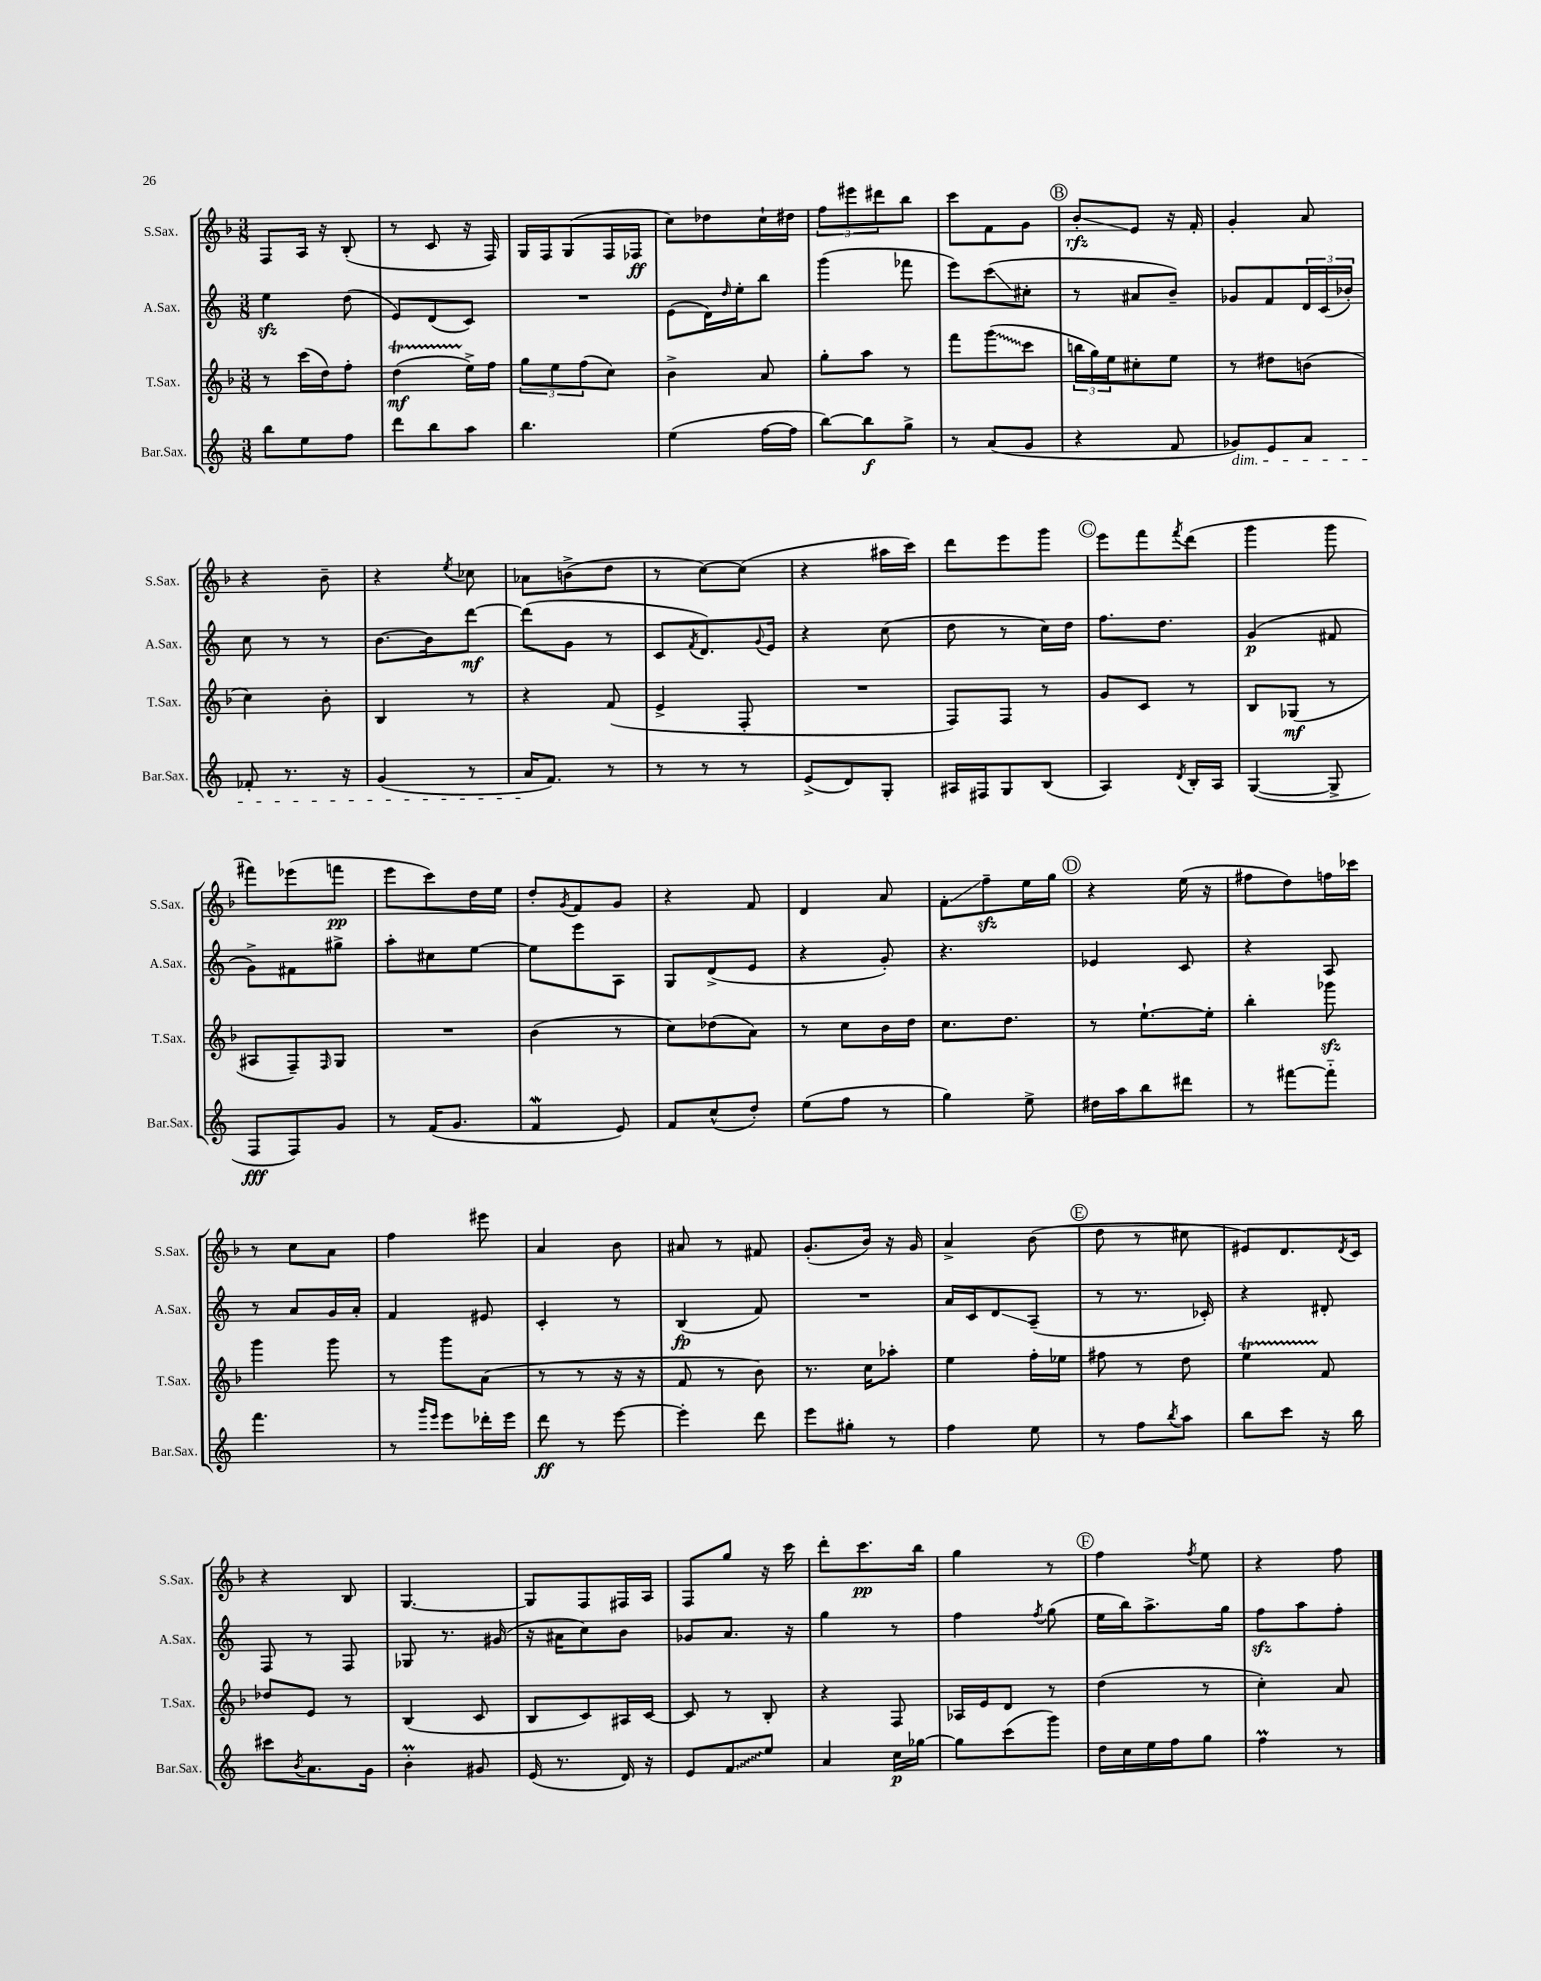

**kern	**kern	**kern	**kern
*staff4	*staff3	*staff2	*staff1
*clefG2	*clefG2	*clefG2	*clefG2
*k[]	*k[b-]	*k[]	*k[b-]
*M3/8	*M3/8	*M3/8	*M3/8
8bb	8r	4ee	8F
8ee	(16ccc	.	16A
.	16dd)	.	16r
8ff	8ff'	(8dd	(8B-'
=	=	=	=
8ddd	(4dd	8e)	8r
8bb	.	(8d	8c
8aa	16ee^)	8c)	16r
.	16ff	.	16F)
=	=	=	=
4.bb	12gg	4.r	16G
.	.	.	16F
.	12ee	.	.
.	.	.	(8G
.	(12ff	.	.
.	8cc)	.	16F
.	.	.	16F-
=	=	=	=
(4ee	4b-^	(8e	8cc)
.	.	16d)	8dd-
.	.	16qqdd	.
.	.	16ee'	.
[16ff	8a	8bb	16cc`
16ff]	.	.	16dd#
=	=	=	=
[8bb)	8gg'	(4ggg	12ff
.	.	.	12eee#
8bb]	8aa	.	.
.	.	.	12ddd#
8gg^	8r	8fff-	8bb-
=	=	=	=
8r	8fff	8eee)	8ccc
(8a	(8ggg	(8ccc	8f
8g	8ccc	8cc#'	8g
=	=	=	=
4r	24bb	8r	8b-'
.	24gg)	.	.
.	24ee	.	.
.	8cc#'	8a#	8e
8f	8ee	8b~)	16r
.	.	.	16f'
=	=	=	=
8g-)	8r	8g-	4g'
8e	8dd#	8f	.
8a	(8b	24d	8a
.	.	(24c	.
.	.	24b-')	.
=	=	=	=
8f-'	4cc)	8cc	4r
8.r	.	8r	.
.	8b-'	8r	8b-~
16r	.	.	.
=	=	=	=
(4g	4B-	[8.b	4r
.	.	16b]	.
.	.	.	8qee
8r	8r	[8ddd	8cc-
=	=	=	=
16a	4r	(8ddd]	8a-
8.f)	.	.	.
.	.	8g	(8b^
8r	(8f	8r	8dd
=	=	=	=
8r	4e^	8c	8r
.	.	8qf	.
8r	.	8.d)	[8cc)
8r	8F'	.	(8cc]
.	.	8qqg	.
.	.	16e	.
=	=	=	=
(8e^	4.r	4r	4r
8d)	.	.	.
8G'	.	(8cc	16aa#
.	.	.	16ccc)
=	=	=	=
16A#	8F)	8dd	8ddd
16F#	.	.	.
8G	8F	8r	8eee
(8B	8r	16cc)	8ggg
.	.	16dd	.
=	=	=	=
4A)	8g	8.ff	8eee
.	8c	.	8fff
.	.	8.dd	.
8qd	.	.	8qfff
16B'	8r	.	(8ddd
16A	.	.	.
=	=	=	=
([4G	8B-	(4g	4ggg
.	(8G-	.	.
8G^]	8r	8f#	8ggg
=	=	=	=
8F	8A#	8g^)	8fff#)
8F)	8F~)	8f#	(8eee-
.	16qqF	.	.
8g	8G	8gg#^	8fff
=	=	=	=
8r	4.r	8aa'	8eee
(16f	.	8cc#	8ccc)
8.g	.	.	.
.	.	[8ee	16dd
.	.	.	16ee
=	=	=	=
4f	(4b-	8ee]	8dd'
.	.	.	8qg
.	.	8eee	8f
8e)	8r	8A	8g
=	=	=	=
8f	8cc)	8G	4r
(8cc^^	(8dd-	(8d^	.
8dd')	8a)	8e	8f
=	=	=	=
(8ee	8r	4r	4d
8ff	8cc	.	.
8r	16b-	8g')	8a
.	16dd	.	.
=	=	=	=
4gg)	8.cc	4.r	8f'
.	.	.	8ff~
.	8.dd	.	.
8ee^	.	.	16ee
.	.	.	16gg
=	=	=	=
16dd#	8r	4e-	4r
16aa	.	.	.
8bb	[8.ee`	.	.
8ddd#	.	8c	(16ee
.	16ee']	.	16r
=	=	=	=
8r	4bb-'	4r	8ff#
[8fff#	.	.	8dd)
8fff#'~]	8ggg-	8A	16ff
.	.	.	16ccc-
=	=	=	=
4.fff	4ggg	8r	8r
.	.	8a	8cc
.	8ggg	16g	8a
.	.	16a'	.
=	=	=	=
8r	8r	4f	4ff
16qqggg	.	.	.
16qqeee	.	.	.
8eee	8ggg	.	.
16ddd-'	(8a	8e#	8eee#
16eee	.	.	.
=	=	=	=
8ddd	8r	4c'	4a
8r	8r	.	.
[8eee	16r	8r	8b-
.	16r	.	.
=	=	=	=
4eee']	8f	(4B	8a#
.	8r	.	8r
8ddd	8b-)	8f)	8f#
=	=	=	=
8eee	8.r	4.r	(8.g'
8gg#'	.	.	.
.	16cc	.	16b-)
8r	8aa-'	.	16r
.	.	.	16g
=	=	=	=
4ff	4ee	16a	4a^
.	.	16c	.
.	.	8d	.
8ee	16ff'	(8A~	(8b-
.	16ee-	.	.
=	=	=	=
8r	8ff#	8r	8dd
8ff	8r	8.r	8r
8qbb	.	.	.
8aa	8dd	.	8cc#
.	.	16c-')	.
=	=	=	=
8bb	4ee	4r	8e#)
8ccc	.	.	8.d
16r	8f	8d#'	.
.	.	.	8qd
16bb	.	.	16c
=	=	=	=
8ccc#	8dd-	8F	4r
8qb	.	.	.
8.a	8e	8r	.
.	8r	8F	8B-
16g	.	.	.
=	=	=	=
4b'	(4B-	8G-	[4.G
.	.	8.r	.
8g#	8c	.	.
.	.	(16g#	.
=	=	=	=
(16e	8B-	16r	8G]
8.r	.	16a#	.
.	8c)	8cc)	8F
16d)	16A#	8b	16F#
16r	[16c	.	16A
=	=	=	=
8e	8c]	8g-	8F
8f	8r	8.a	8gg
8ee	8B-'	.	16r
.	.	16r	16ccc
=	=	=	=
4a	4r	4gg	8ddd'
.	.	.	8.ccc
16cc	8F	8r	.
[16gg-	.	.	16bb-
=	=	=	=
8gg-]	16A-	4ff	4gg
.	16e	.	.
(8ccc	8d	.	.
.	.	8qff	.
8ggg)	8r	(8gg	8r
=	=	=	=
16dd	(4dd	16ee	4ff
16cc	.	16bb)	.
16ee	.	8.aa^	.
16ff	.	.	.
.	.	.	8qff
8gg	8r	.	8ee
.	.	16gg	.
=	=	=	=
4ff	4cc')	8ff	4r
.	.	8aa	.
8r	8a	8ff'	8ff
==	==	==	==
*-	*-	*-	*-
